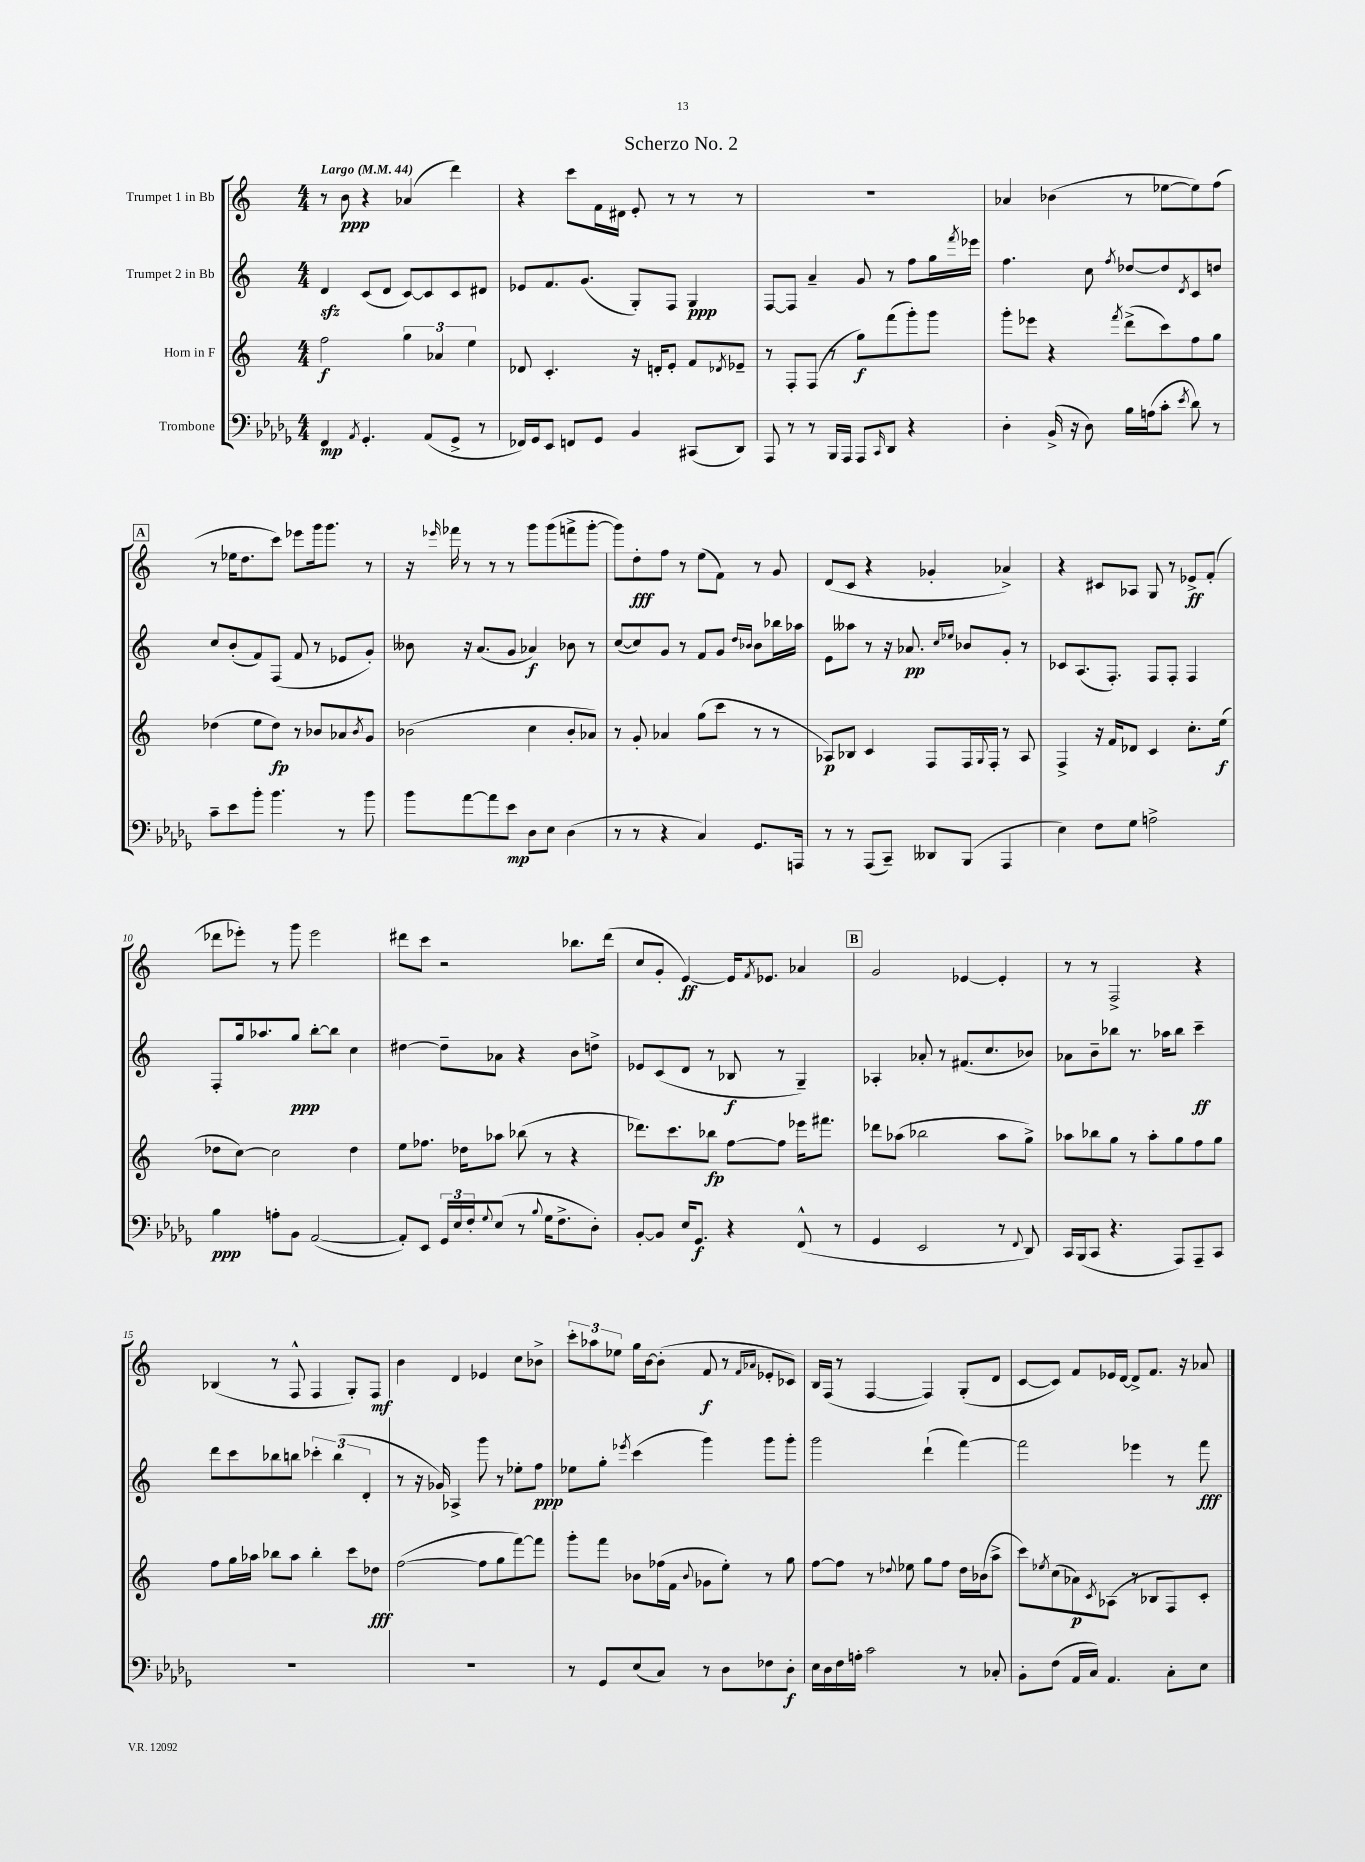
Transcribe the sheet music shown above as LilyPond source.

\header { title = "Scherzo No. 2" }
<<
\new StaffGroup <<
\new Staff = "s0" \with { instrumentName = "Trumpet 1 in Bb" } {
    \clef treble \key c \major \numericTimeSignature \time 4/4 \tempo "Largo" 4 = 44
    r8 b'8\ppp r4 aes'4( d'''4) |
    r4 c'''8 f'16 dis'16 e'8-. r8 r8 r8 |
    R1 |
    aes'4 bes'4( r8 ees''8~ ees''8) f''8( |
    \mark \markup { \box "A" } r8 ees''16 d''8. c'''8) ees'''8 g'''16 g'''8. r8 |
    r16 \grace { ees'''16 } fes'''16 r8 r8 r8 g'''8 g'''8( f'''8-> g'''8~-. |
    g'''8) d''8-.\fff f''8 r8 e''8( f'8) r8 g'8 |
    d'8( c'8 r4 ges'4-. aes'4->) |
    r4 cis'8 aes8 g8 r8 ees'8->\ff f'8-.( |
    des'''8 ees'''8-.) r8 g'''8 ees'''2 |
    dis'''8 c'''8 r2 bes''8. dis'''16( |
    c''8 g'8-. e'4~\ff) e'16 \acciaccatura { f'8 } ees'8. aes'4 |
    \mark \markup { \box "B" } g'2 ees'4~ ees'4-. |
    r8 r8 f2-> r4 |
    bes4( r8 f8-^ f4 g8-.) f8\mf |
    b'4 d'4 ees'4 c''8 bes'8-> |
    \tuplet 3/2 { c'''8-. aes''8 ees''8 } g''16 b'16~ b'8-.( f'8\f r8 \grace { f'16 aes'16 } ees'8-. ces'8) |
    b16 f16( r8 f4~ f4) g8-.( d'8 |
    c'8~ c'8) f'8 ees'16 d'16~ d'8-> f'8. r16 aes'8 \bar "|." |
}
\new Staff = "s1" \with { instrumentName = "Trumpet 2 in Bb" } {
    \clef treble \key c \major \numericTimeSignature \time 4/4
    d'4\sfz c'8( d'8 c'8~) c'8 c'8 dis'8 |
    ees'8 f'8. g'8.( g8-.) f8 g4\ppp |
    f8~ f8 a'4-- g'8 r8 f''8 g''16 \acciaccatura { f'''8 } ees'''16 |
    f''4. c''8 \acciaccatura { f''8 } des''8~ des''8 \acciaccatura { d'8 } c'8 d''8 |
    \mark \markup { \box "A" } c''8 b'8-.( f'8) f8( f'8 r8 ees'8 g'8-.) |
    beses'8 r16 a'8.( g'8 aes'4\f) bes'8 r8 |
    c''8~( c''8) g'8 r8 f'8 g'8 \grace { d''16 bes'16 } bes'8 bes''16 aes''16 |
    e'8 aeses''8 r8 r16 aes'8.\pp \grace { c''16 ees''16 } bes'8 g'8-. r8 |
    ces'8 a8.( f8.-.) f8 f8-. f4 |
    f8-. g''16 aes''8. g''8\ppp b''8~-. b''8 c''4 |
    dis''4~ dis''8-- aes'8 r4 b'8 d''8-> |
    ees'8 c'8( d'8 r8 bes8\f r8 g4--) |
    \mark \markup { \box "B" } aes4-. aes'8-. r8 fis'8.( c''8. bes'8) |
    aes'8 b'8-- bes''8 r8. aes''16 bes''8 c'''4--\ff |
    d'''8 c'''8 bes''8 b''8 \tuplet 3/2 { ces'''4-. b''4( d'4-. } |
    r8 r16 ges'16) aes4-> g'''8 r8 ees''8-. f''8\ppp |
    ees''8 g''8-. \acciaccatura { ees'''8 } c'''4( g'''4) g'''8 g'''8-. |
    g'''2 d'''4-!( f'''4~) |
    f'''2 ees'''4 r8 f'''8\fff \bar "|." |
}
\new Staff = "s2" \with { instrumentName = "Horn in F" } {
    \clef treble \key c \major \numericTimeSignature \time 4/4
    f''2\f \tuplet 3/2 { g''4 aes'4 e''4 } |
    des'8 c'4.-. r16 d'16-. e'8-. f'8 \acciaccatura { des'8 } ees'8-- |
    r8 f8-. f8( r8 g''8\f) f'''8( g'''8-.) g'''8 |
    g'''8-. ees'''8 r4 \acciaccatura { f'''8 } d'''8->( c'''8) f''8 g''8 |
    \mark \markup { \box "A" } des''4( e''8 des''8\fp) r8 bes'8 aes'8 \acciaccatura { bes'8 } g'8 |
    bes'2( c''4 bes'8-. aes'8) |
    r8 g'8-. aes'4 g''8( c'''8 r8 r8 |
    aes8\p) bes8 c'4 f8 f16 \appoggiatura { g8 } f16-. r8 aes8 |
    f4-> r16 f'16 des'8 c'4 c''8.-. e''16\f( |
    des''8 c''8~) c''2 des''4 |
    e''8 fes''8. des''16 aes''8 bes''8( r8 r4 |
    des'''8.) c'''8. bes''8\fp f''8~ f''8 ees'''16 fis'''8. |
    \mark \markup { \box "B" } des'''8 aes''8( bes''2 aes''8 g''8->) |
    aes''8 bes''8 g''8 r8 aes''8-. g''8 f''8 g''8 |
    f''8 g''16 aes''16 bes''8 aes''8 bes''4-. c'''8 des''8\fff |
    f''2~( f''8 g''8 f'''8~) f'''8 |
    g'''8-. f'''8 bes'8 fes''16( f'16 \appoggiatura { bes'8 } ges'8 e''8-.) r8 g''8 |
    f''8~ f''8 r8 \appoggiatura { des''8 } ees''8 g''8 f''8 des''16 bes'16( a''8-> |
    c'''8) \acciaccatura { ees''8 } c''8( aes'8\p) \acciaccatura { c'8 } aes8( r8 bes8 f8) c'8-. \bar "|." |
}
\new Staff = "s3" \with { instrumentName = "Trombone" } {
    \clef bass \key des \major \numericTimeSignature \time 4/4
    f,4\mp \acciaccatura { aes,8 } ges,4.-. aes,8( ges,8-> r8 |
    fes,16) ges,16 ees,8 f,8 ges,8 bes,4 cis,8( des,8) |
    aes,,8 r8 r8 bes,,16 aes,,16 aes,,8 \grace { c,16 } des,8 r4 |
    des4-. bes,16->( r16 des8) bes16 a16( c'8-. \acciaccatura { ees'8 } des'8) r8 |
    \mark \markup { \box "A" } c'8-- ees'8 bes'8-. bes'4. r8 bes'8 |
    bes'8 aes'8~ aes'8 ees'8\mp des8 ees8 des4( |
    r8 r8 r4 c4) ges,8. a,,16 |
    r8 r8 aes,,8( c,8--) deses,8 bes,,8( aes,,4 |
    ees4) f8 ges8 a2-> |
    bes4\ppp a8-. bes,8 aes,2~( |
    aes,8-.) ees,8 \tuplet 3/2 { ges,16 ees16 f16-. } \appoggiatura { ges8 } ees8( r8 \appoggiatura { bes8 } ges16 f8.-> des8-.) |
    bes,8~-. bes,8 ees16 ges,8.\f r4 f,8-^( r8 |
    \mark \markup { \box "B" } ges,4 ees,2 r8 \appoggiatura { f,8 } des,8) |
    c,16 bes,,16( c,8 r4. aes,,8) aes,,8-- c,8 |
    R1 |
    R1 |
    r8 ges,8 ees8( c8) r8 des8 fes8 des8-.\f |
    ees16 des16 f16 a16-. c'2 r8 ces8-. |
    bes,8-. f8( aes,16 c16) aes,4. c8-. ees8 \bar "|." |
}
>>
>>
